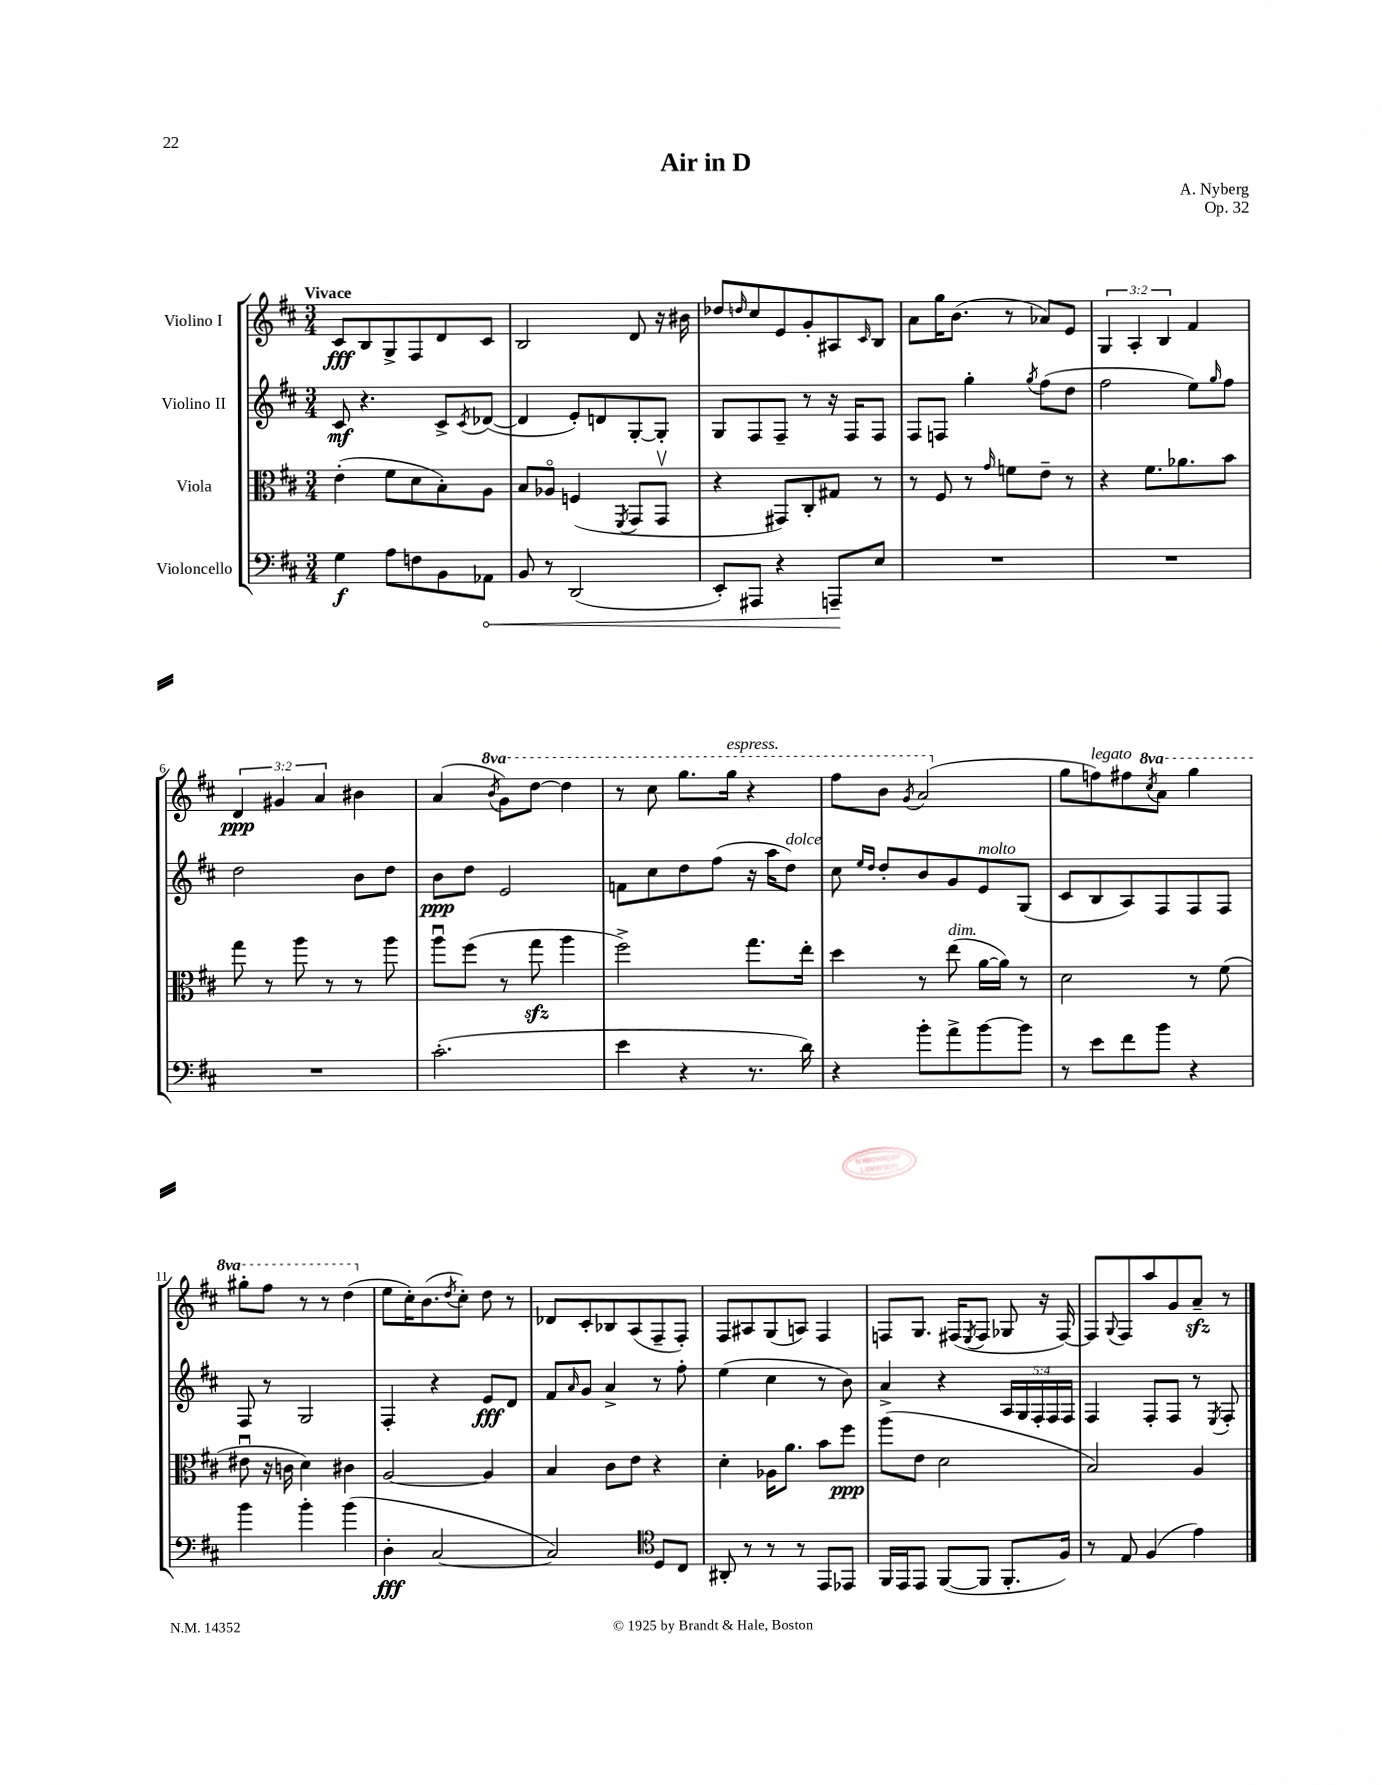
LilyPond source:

\header { title = "Air in D" composer = "A. Nyberg" opus = "Op. 32" }
<<
\new StaffGroup <<
\new Staff = "s0" \with { instrumentName = "Violino I" } {
    \clef treble \key d \major \numericTimeSignature \time 3/4 \override Staff.TupletNumber.text = #tuplet-number::calc-fraction-text \set Staff.ottavationMarkups = #ottavation-simple-ordinals \tempo "Vivace"
    cis'8\fff b8 g8-> fis8 d'8 cis'8 |
    b2 d'8 r16 bis'16 |
    des''8 \grace { d''16 } cis''8 e'8 g'8-. ais8 \grace { cis'16 } b8 |
    a'8 g''16 b'8.( r8 aes'8) e'8 |
    \tuplet 3/2 { g4 a4-. b4 } fis'4 |
    \tuplet 3/2 { d'4\ppp gis'4 a'4 } bis'4 |
    a'4( \ottava #1 \acciaccatura { b''8 } g''8) d'''8~ d'''4 |
    r8 cis'''8 g'''8. g'''16^\markup { \italic "espress." } r4 |
    fis'''8 b''8 \acciaccatura { g''8 } a''2( \ottava #0 |
    g''8 f''8^\markup { \italic "legato" }) fis''8 \ottava #1 \acciaccatura { cis'''8 } a''8 g'''4 |
    gis'''8-. fis'''8 r8 r8 d'''4( \ottava #0 |
    e''8 cis''16-.) b'8.( \acciaccatura { d''8 } cis''8-.) d''8 r8 |
    des'8 cis'8-. bes8 a8( fis8-- fis8-.) |
    fis8 ais8 g8( a8) fis4 |
    f8 g8. fis16( \acciaccatura { e8 } fis8 ges8 r16 fis16~) |
    fis8 \appoggiatura { g8 } fis8 a''8 g'8 a'8--\sfz r8 \bar "|." |
}
\new Staff = "s1" \with { instrumentName = "Violino II" } {
    \clef treble \key d \major \numericTimeSignature \time 3/4 \override Staff.TupletNumber.text = #tuplet-number::calc-fraction-text
    cis'8\mf r4. cis'8-> \acciaccatura { cis'8 } des'8~( |
    des'4 e'8-.) d'8 g8~-. g8-. |
    g8 fis8 fis8-- r8 r16 fis16 fis8 |
    fis8 f8 g''4-. \acciaccatura { g''8 } fis''8( d''8 |
    fis''2 e''8) \grace { g''16 } fis''8 |
    d''2 b'8 d''8 |
    b'8\ppp d''8 e'2 |
    f'8 cis''8 d''8 fis''8( r16 a''16 d''8^\markup { \italic "dolce" }) |
    cis''8 \grace { e''16 d''16 } d''8-. b'8 g'8 e'8^\markup { \italic "molto" } g8( |
    cis'8 b8 a8) fis8 fis8 fis8 |
    fis8 r8 g2 |
    fis4-. r4 e'8\fff d'8 |
    fis'8 \grace { a'16 } g'8 a'4-> r8 fis''8-. |
    e''4( cis''4 r8 b'8) |
    a'4-> r4 \tuplet 5/4 { a16 g16 fis16-. fis16 fis16 } |
    fis4 fis8-. fis8 r8 \acciaccatura { e8 } fis8-. \bar "|." |
}
\new Staff = "s2" \with { instrumentName = "Viola" } {
    \clef alto \key d \major \numericTimeSignature \time 3/4
    e'4-.( fis'8 d'8 b8-.) a8 |
    b8 aes8\flageolet f4( \acciaccatura { fis,8 } g,8 g,8\upbow |
    r4 gis,8) cis8-. gis8 r8 |
    r8 fis8 r8 \grace { g'16 } f'8 e'8-- r8 |
    r4 fis'8. aes'8. b'8 |
    g''8 r8 a''8 r8 r8 a''8 |
    a''8\downbow fis''8( r8 g''8\sfz a''4 |
    fis''2->) g''8. e''16-. |
    d''4 r8 e''8^\markup { \italic "dim." }( a'16~ a'16) r8 |
    d'2 r8 fis'8( |
    eis'8\downbow r16 c'16 d'4) cis'4 |
    a2~ a4 |
    b4 cis'8 e'8 r4 |
    d'4-. aes16 a'8. b'8 fis''8\ppp |
    a''8( e'8 d'2 |
    b2) a4 \bar "|." |
}
\new Staff = "s3" \with { instrumentName = "Violoncello" } {
    \clef bass \key d \major \numericTimeSignature \time 3/4
    g4\f a8 f8 b,8 \once \override Hairpin.circled-tip = ##t aes,8\< |
    b,8 r8 d,2( |
    e,8-.) ais,,8 r4 a,,8--\! e8 |
    R2. |
    R2. |
    R2. |
    cis'2.-.( |
    e'4 r4 r8. d'16) |
    r4 b'8-. a'8-> b'8~ b'8 |
    r8 e'8 fis'8 b'8 r4 |
    b'4 b'4-. b'4( |
    d4-.\fff cis2~ |
    cis2) \clef tenor d8 cis8 |
    ais,8-. r8 r8 r8 e,8 ees,8 |
    fis,16 e,16 e,8 fis,8~( fis,8 fis,8.-. fis16) |
    r8 e8 fis4( e'4) \bar "|." |
}
>>
>>
